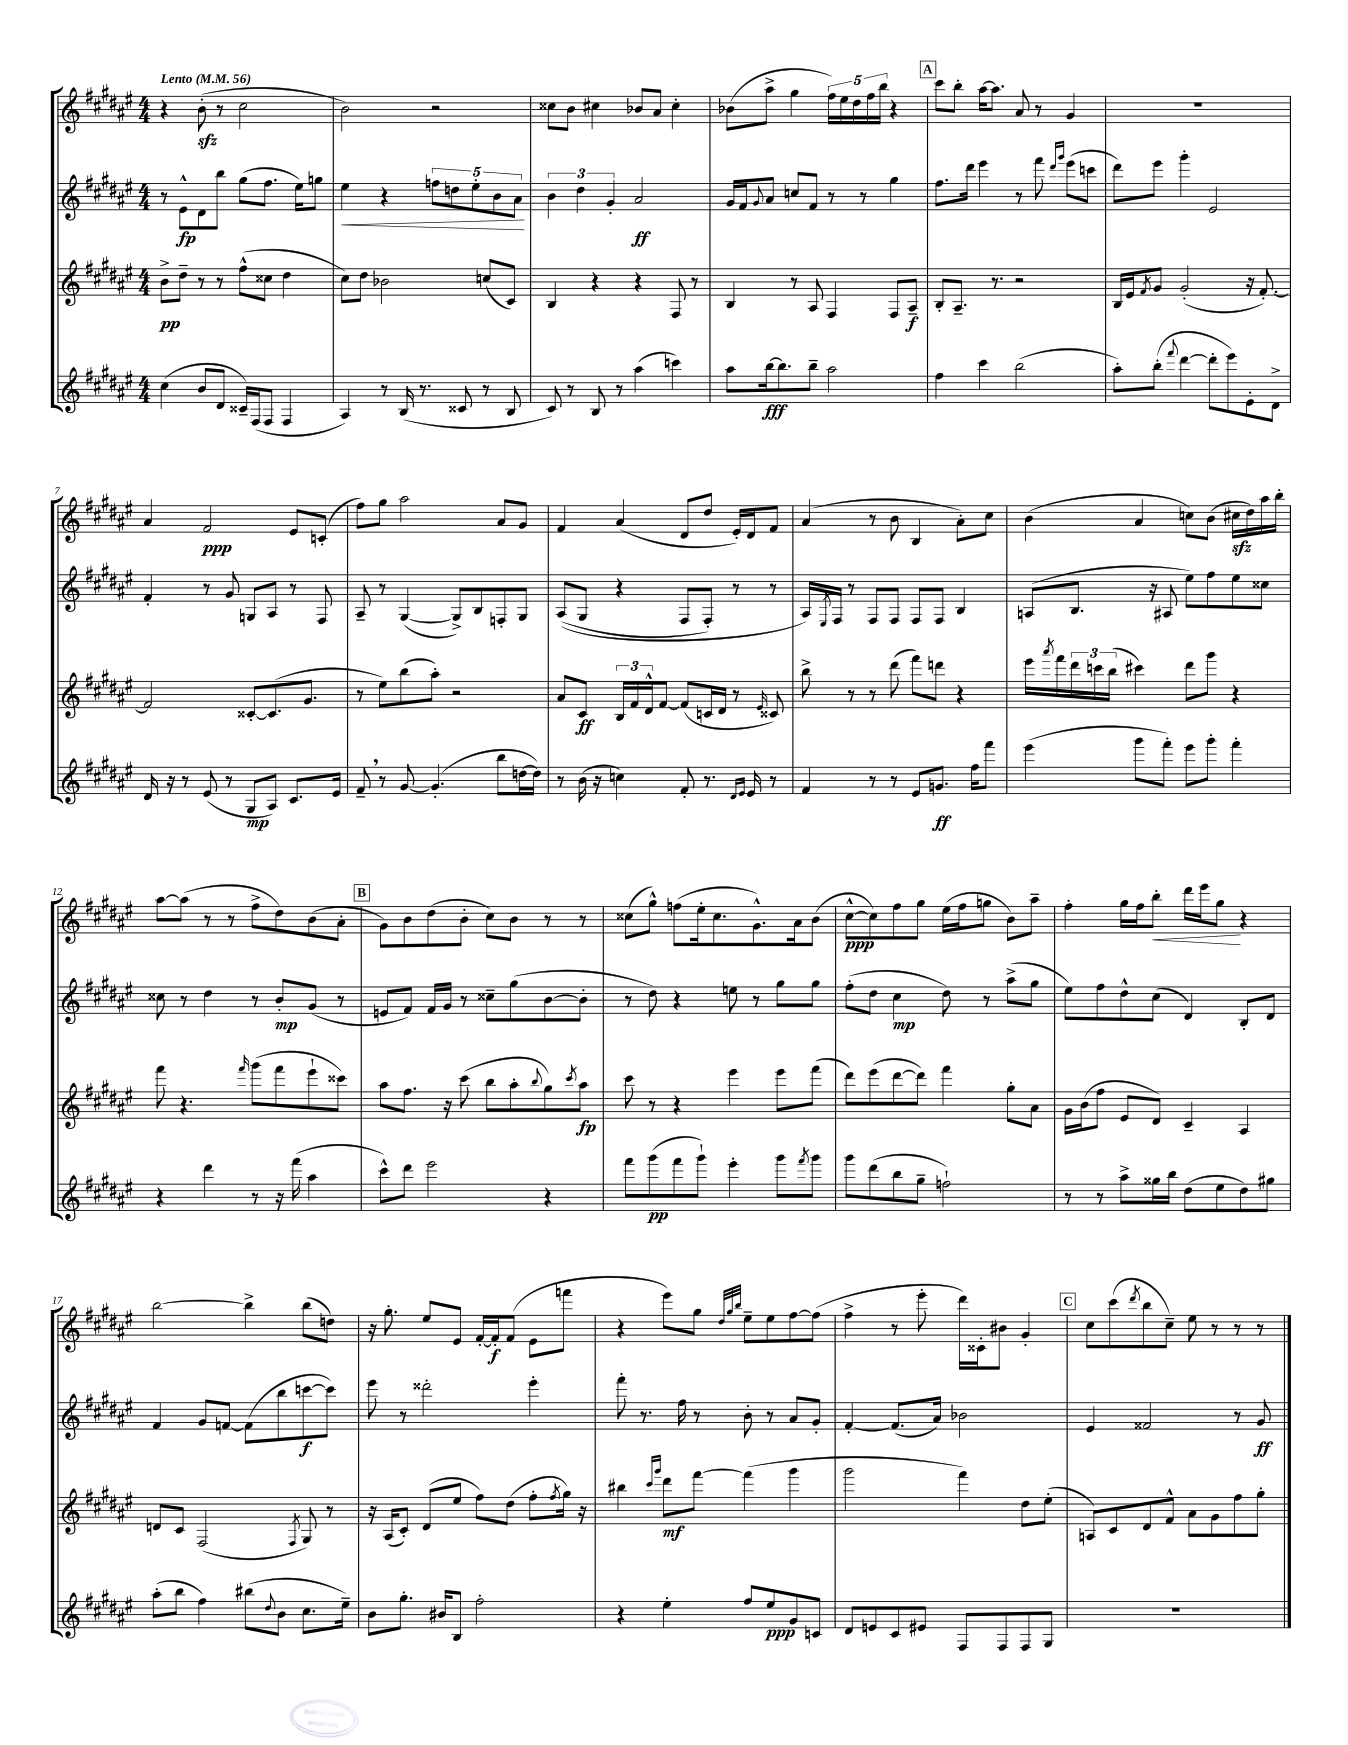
<<
\new StaffGroup <<
\new Staff = "s0" {
    \clef treble \key fis \major \numericTimeSignature \time 4/4 \tempo "Lento" 4 = 56
    r4 b'8-.\sfz( r8 cis''2 |
    b'2) r2 |
    cisis''8 b'8 cis''4 bes'8 ais'8 cis''4-. |
    bes'8( ais''8-> gis''4 \tuplet 5/4 { fis''16) eis''16 dis''16 fis''16 b''16 } r4 |
    \mark \markup { \box "A" } cis'''8 b''8-. ais''16~ ais''8. ais'8 r8 gis'4 |
    R1 |
    ais'4 fis'2\ppp eis'8 c'8-.( |
    fis''8) gis''8 ais''2 ais'8 gis'8 |
    fis'4 ais'4( dis'8 dis''8 eis'16-.) dis'16 fis'8 |
    ais'4( r8 b'8 b4 ais'8-.) cis''8 |
    b'4( ais'4 c''8) b'8( cis''16\sfz dis''16) ais''16 b''16-. |
    ais''8~ ais''8( r8 r8 fis''8-> dis''8) b'8( ais'8-. |
    \mark \markup { \box "B" } gis'8) b'8 dis''8( b'8-. cis''8) b'8 r8 r8 |
    cisis''8( gis''8-^) f''8( eis''16-. cisis''8. gis'8.-^) ais'16 b'8( |
    cis''8~-^\ppp cis''8) fis''8 gis''8 eis''16( fis''16 g''8 b'8) ais''8-- |
    fis''4-. gis''16 fis''16 b''8-.\< dis'''16 eis'''16 gis''8\! r4 |
    b''2~ b''4-> b''8( d''8) |
    r16 gis''8.-. eis''8 eis'8 fis'16~-. fis'16-.\f fis'8( eis'8 f'''8 |
    r4 eis'''8) gis''8 \grace { dis''32 gis''32 b''32 } eis''8-- eis''8 fis''8~ fis''8( |
    fis''4-> r8 eis'''8-. dis'''16) cisis'16-. bis'8 gis'4-. |
    \mark \markup { \box "C" } cis''8 cis'''8( \acciaccatura { dis'''8 } b''8 cis''8--) eis''8 r8 r8 r8 \bar "|." |
}
\new Staff = "s1" {
    \clef treble \key fis \major \numericTimeSignature \time 4/4
    r8 eis'8-^\fp dis'8 b''8 gis''8( fis''8. eis''16) g''8 |
    eis''4\< r4 \tuplet 5/4 { f''8 d''8 eis''8-. b'8 ais'8\! } |
    \tuplet 3/2 { b'4 dis''4 gis'4-. } ais'2\ff |
    gis'16 fis'16 \appoggiatura { gis'8 } ais'8 c''8 fis'8 r8 r8 gis''4 |
    \mark \markup { \box "A" } fis''8. dis'''16 eis'''4 r8 fis'''8 \grace { dis'''16 gis'''16 } eis'''8( c'''8 |
    dis'''8) eis'''8 gis'''4-. eis'2 |
    fis'4-. r8 gis'8 g8 ais8 r8 fis8 |
    ais8-- r8 gis4~( gis8->) b8 f8-. gis8 |
    ais8(\( gis8 r4 fis8 fis8-.) r8 r8 |
    ais16\) \acciaccatura { eis8 } fis16 r8 fis8 fis8 fis8 fis8 b4 |
    a8( b8. r16 ais8 eis''8) fis''8 eis''8 cisis''8 |
    cisis''8 r8 dis''4 r8 b'8-.\mp gis'8( r8 |
    \mark \markup { \box "B" } e'8 fis'8) fis'16 gis'16 r8 cisis''8-- gis''8( b'8~ b'8-. |
    r8 dis''8) r4 e''8 r8 gis''8 gis''8 |
    fis''8-.( dis''8 cis''4\mp dis''8) r8 ais''8->( gis''8 |
    eis''8) fis''8 dis''8-^ cis''8( dis'4) b8-. dis'8 |
    fis'4 gis'8 f'8~ f'8( b''8 c'''8~\f c'''8) |
    eis'''8 r8 disis'''2-. eis'''4-. |
    fis'''8-. r8. fis''16 r8 b'8-. r8 ais'8 gis'8-. |
    fis'4~-. fis'8.( ais'16) bes'2 |
    \mark \markup { \box "C" } eis'4 fisis'2 r8 gis'8\ff \bar "|." |
}
\new Staff = "s2" {
    \clef treble \key fis \major \numericTimeSignature \time 4/4
    b'8->\pp dis''8-- r8 r8 fis''8-^( cisis''8 dis''4 |
    cis''8) dis''8 bes'2 c''8( cis'8) |
    b4 r4 r4 fis8 r8 |
    b4 r8 ais8 fis4 fis8 ais8--\f |
    \mark \markup { \box "A" } b8-. ais8.-- r8. r2 |
    b16 eis'16 \acciaccatura { fis'8 } gis'8 gis'2-.( r16 fis'8.~-.) |
    fis'2 cisis'8~-. cisis'8.( gis'8. |
    r8 eis''8) b''8( ais''8-.) r2 |
    ais'8 cis'8\ff \tuplet 3/2 { b16 fis'16 dis'16-^ } fis'8~ fis'8( c'16 dis'16 r8 \grace { eis'16 } cisis'8) |
    b''8-> r8 r8 dis'''8( fis'''8) d'''8 r4 |
    eis'''16 \acciaccatura { ais'''8 } fis'''16 \tuplet 3/2 { dis'''16 c'''16 b''16( } cis'''4) dis'''8 gis'''8 r4 |
    fis'''8 r4. \grace { fis'''16 } gis'''8( fis'''8 eis'''8-! cisis'''8) |
    \mark \markup { \box "B" } ais''8 fis''8. r16 cis'''8( b''8 ais''8-. \appoggiatura { b''8 } gis''8) \acciaccatura { cis'''8 } ais''8\fp |
    cis'''8 r8 r4 eis'''4 eis'''8 fis'''8( |
    dis'''8) eis'''8( dis'''8~ dis'''8) fis'''4 gis''8-. ais'8 |
    gis'16 b'16( fis''8 eis'8 dis'8) cis'4-- ais4 |
    d'8 cis'8 fis2( \acciaccatura { fis8 } gis8) r8 |
    r16 ais16( cis'8-.) dis'8( eis''8 fis''8) dis''8( fis''8-. \acciaccatura { fis''8 } gis''16) r16 |
    bis''4 \grace { cis'''16 gis'''16 } dis'''8\mf fis'''8~ fis'''4( gis'''4 |
    gis'''2 fis'''4) dis''8 eis''8-.( |
    \mark \markup { \box "C" } a8) cis'8 dis'8 fis'8-^ ais'8 gis'8 fis''8 gis''8-. \bar "|." |
}
\new Staff = "s3" {
    \clef treble \key fis \major \numericTimeSignature \time 4/4
    cis''4( b'8 dis'8 cisis'16--) fis16( fis8 fis4 |
    ais4) r8 b16( r8. cisis'8 r8 b8 |
    cis'8) r8 b8 r8 ais''4( c'''4) |
    ais''8 b''16~\fff b''8. b''8-- ais''2 |
    \mark \markup { \box "A" } fis''4 cis'''4 b''2( |
    ais''8-.) b''8-.( \appoggiatura { fis'''8 } dis'''4~ dis'''8-. eis'''8) eis'8-. dis'8-> |
    dis'16 r16 r8 eis'8( r8 gis8\mp ais8) cis'8. eis'16 |
    fis'8-- \breathe r8 gis'8~ gis'4.-.( b''8 d''16~ d''16) |
    r8 b'16( r16 c''4) fis'8-. r8. \grace { dis'16 eis'16 } eis'16 r8 |
    fis'4 r8 r8 eis'8 g'8.\ff fis''16 fis'''8 |
    eis'''4( gis'''8 fis'''8-.) eis'''8 gis'''8-. fis'''4-. |
    r4 dis'''4 r8 r16 fis'''16( ais''4 |
    \mark \markup { \box "B" } cis'''8-^) dis'''8 eis'''2 r4 |
    fis'''8 gis'''8\pp( fis'''8 gis'''8-!) eis'''4-. gis'''8 \acciaccatura { fis'''8 } gis'''8 |
    gis'''8 dis'''8( b''8 gis''8-- f''2-!) |
    r8 r8 ais''8-> gisis''16 b''16 dis''8( eis''8 dis''8) gis''8 |
    ais''8-.( b''8 fis''4) bis''8( \appoggiatura { dis''8 } b'8 cis''8. eis''16--) |
    b'8 gis''8.-. bis'16 b8 fis''2-. |
    r4 eis''4-. fis''8 eis''8\ppp gis'8 c'8 |
    dis'8 e'8 cis'8 eis'8 fis8 fis8 fis8 gis8 |
    \mark \markup { \box "C" } R1 \bar "|." |
}
>>
>>
